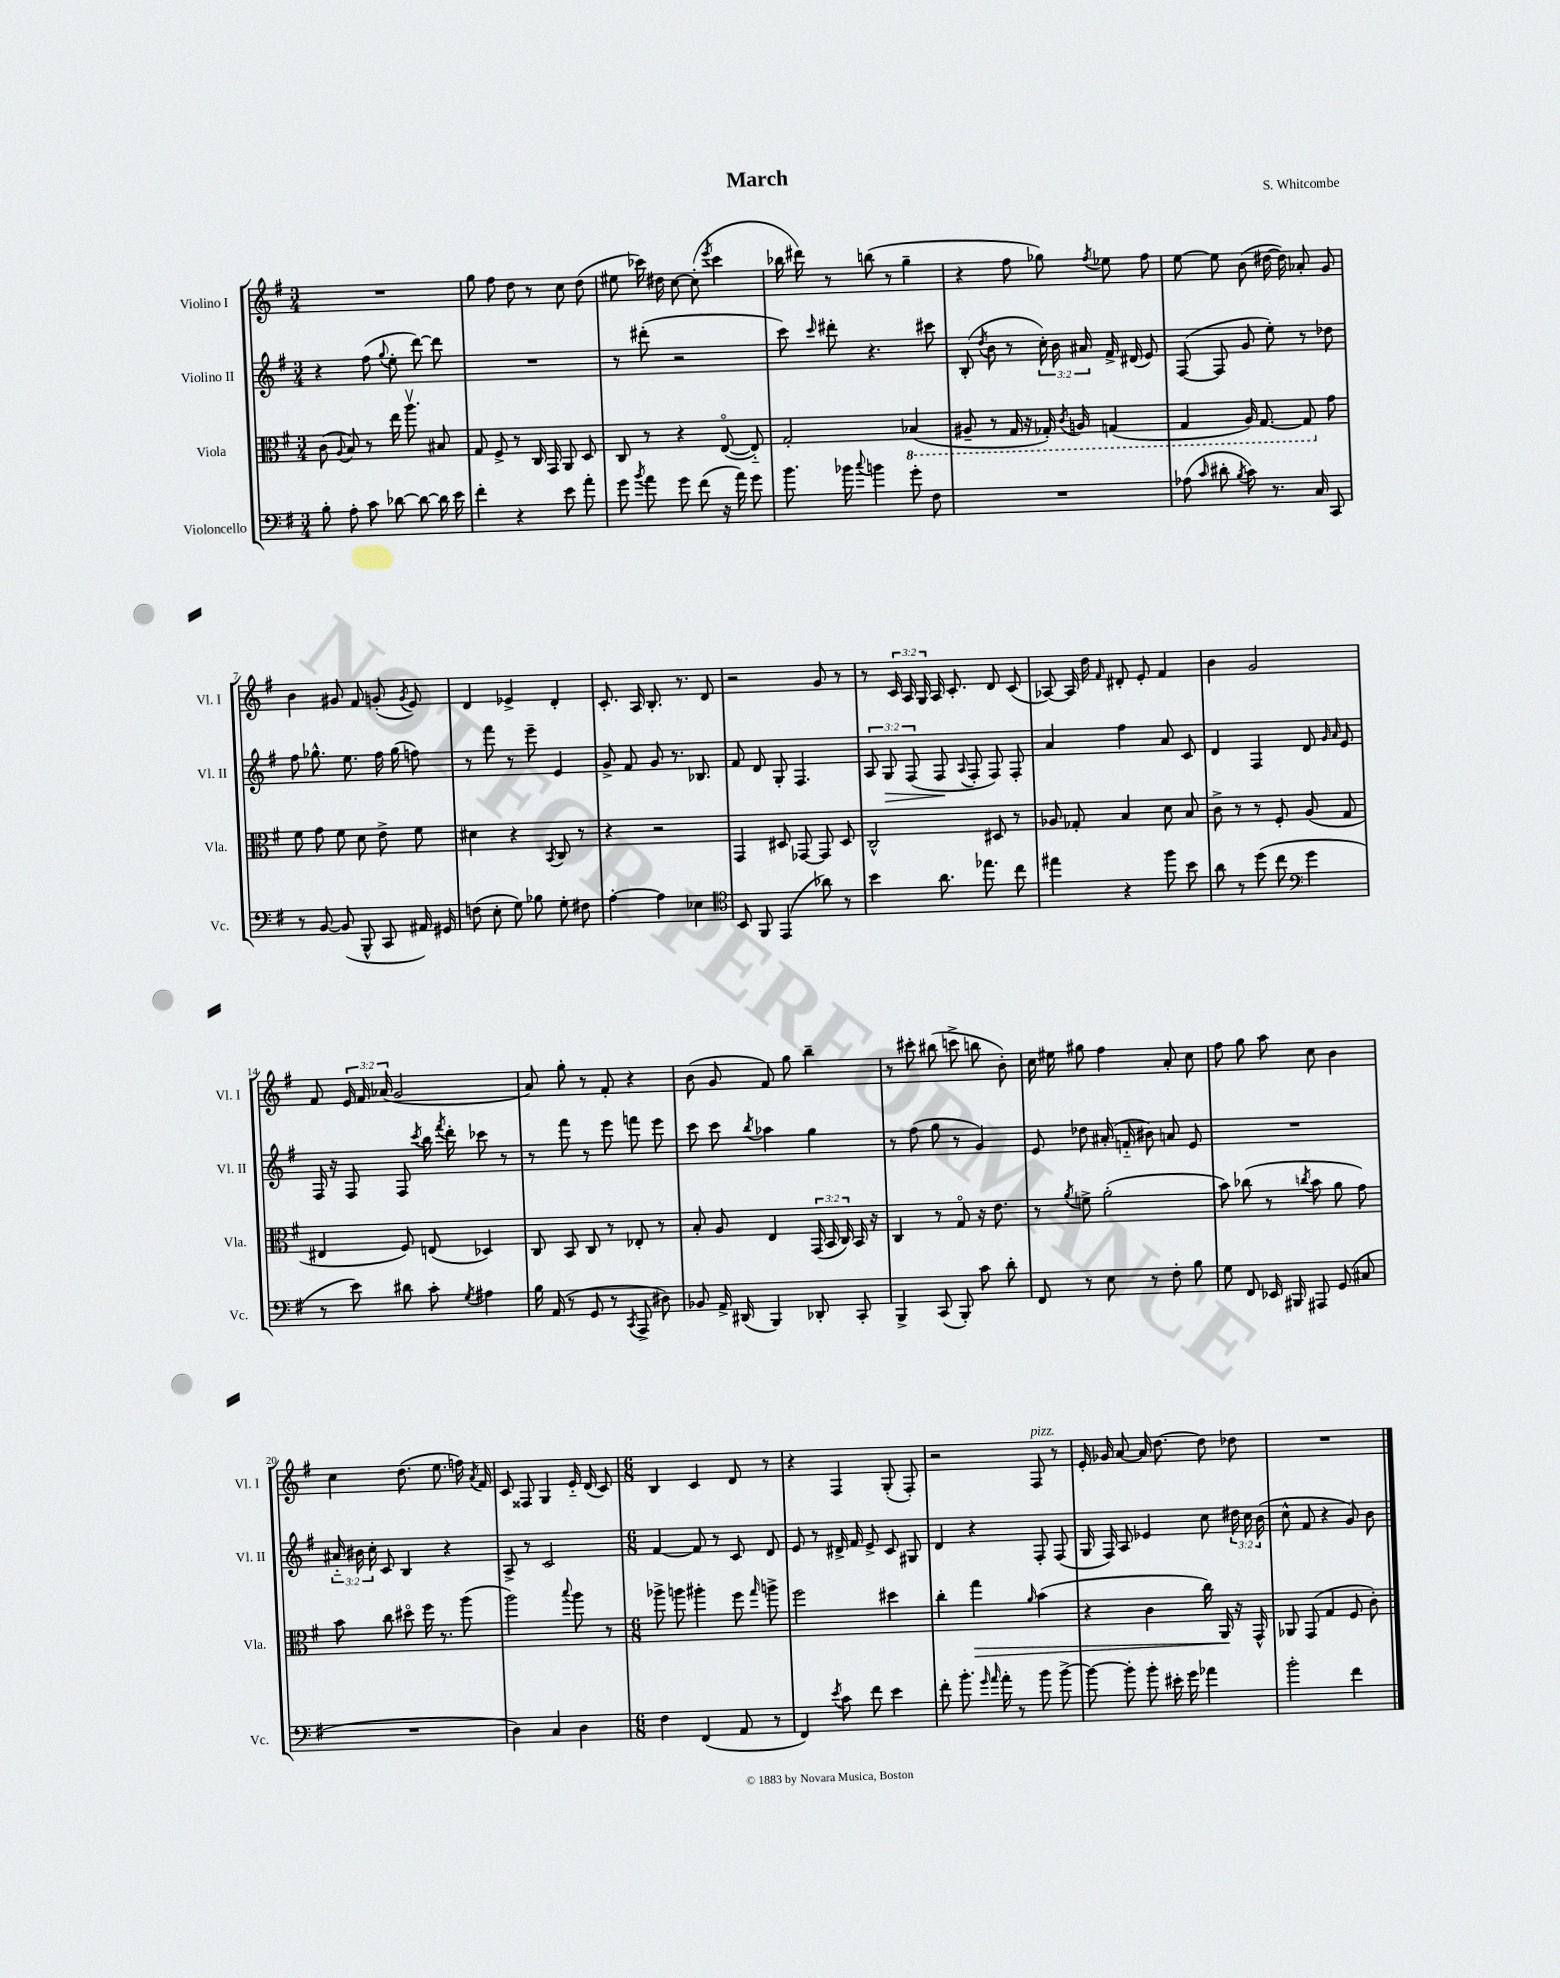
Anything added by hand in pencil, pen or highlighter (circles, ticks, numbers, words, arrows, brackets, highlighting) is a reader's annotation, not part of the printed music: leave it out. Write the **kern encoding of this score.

**kern	**kern	**kern	**kern
*staff4	*staff3	*staff2	*staff1
*clefF4	*clefC3	*clefG2	*clefG2
*k[f#]	*k[f#]	*k[f#]	*k[f#]
*M3/4	*M3/4	*M3/4	*M3/4
8B'	(8c	4r	2.r
.	8qqA	.	.
8A'	8B)	.	.
8c	8r	(8ff#	.
.	.	8qqgg	.
[8d-	16ee	8ee'	.
.	8.aav	.	.
8d-_	.	[8ddd)	.
16d-]	8B#	8ddd]	.
16e	.	.	.
=	=	=	=
4f#'	8G	2.r	8gg
.	8F#^	.	8ff#
4r	8r	.	8dd
.	16C	.	8r
.	16GG	.	.
8e	8AA	.	8cc
8a'	8D	.	(8dd
=	=	=	=
8g	8C	8r	8ee#
8qb	.	.	.
8a	8r	(8ddd#'	16ccc-)
.	.	.	16dd#
8g	4r	2r	[8cc
(8f#	.	.	(8cc']
.	.	.	8qeee
16r	([8Eo	.	4ccc-
16a)	.	.	.
8g	8E'~])	.	.
=	=	=	=
8.b	2G'	8ccc)	16bb-
.	.	.	16ddd#)
.	.	16qqccc	.
.	.	8ddd#'	8r
16b-	.	.	.
8qqcc	.	.	.
4b	.	4.r	(8bb
.	.	.	8r
8g'	(4BB-	.	4gg~
8F#	.	8ccc#	.
=	=	=	=
2.r	8AA#~	(8B'	4r
.	.	8qdd	.
.	8r	8b	.
.	16GG	8r	8ff#
.	16r	.	.
.	16GG-')	24cc')	8gg-)
.	.	24b	.
.	8qC	.	.
.	16AA	.	.
.	.	24a#	.
.	.	.	8qff#
.	(4GG	16f#^	8ee-
.	.	(16d#	.
.	.	8e)	8ff#
=	=	=	=
(8A-	4GG	([8F#	[8ee
16qqc	.	.	.
8d#'	.	8F#]	8ee]
8qB	.	.	.
8c)	16AA)	8g	(8b
.	[8.GG	.	.
8.r	.	8ee')	[16dd#
.	.	.	16dd#])
.	8GG]	8r	8a-'
16C	.	.	.
8CC	8g	8dd-	8g
=	=	=	=
8r	8f#	8ff#	4b
[8BB	8g	8.gg-^^	.
(8BB]	8f#	.	8g#
.	.	8.ee	.
8BBB^^	8d	.	8f#
8CC	8e^	16ff#	(8g'
.	.	(16gg-	.
.	.	.	8qg
16AA#)	8f#	8ff)	8e)
16GG#	.	.	.
=	=	=	=
(8F	4d#	8r	4d
8E'	.	8fff#	.
8G)	4r	8r	4e-^
8B-	.	8eee~	.
.	8qBB	.	.
8G'	8C	4e	4d'
8F#	8r	.	.
=	=	=	=
[4A'	4r	8g^	8.c'
.	.	8f#	.
.	.	.	16A
4A]	2r	8g	8.B'
.	.	8.r	.
.	.	.	8.r
4E-	.	.	.
.	.	8.B-	.
.	.	.	8d
=	=	=	=
*clefC4	*	*	*
8BB	4GG	8f#	2r
8FF#	.	8d	.
(4EE	8D#	8G'	.
.	[8GG-	4.F#	.
8a-)	8GG-]	.	8g
8r	8D#	.	8r
=	=	=	=
4b	2C^^	12A	8r
.	.	12G	.
.	.	.	24c
.	.	(12F#	24A
.	.	.	24G
8.a	.	8F#	16A
.	.	.	8.c'
.	.	8qqA	.
.	.	8F#'	.
8.ee-	.	.	.
.	8D#	8F#)	8d
8cc	8r	8F#'	(8c
=	=	=	=
4ee#	8A-	4a	[8A-)
.	8G-'	.	16A-]
.	.	.	16dd
.	.	.	16qqf#
4r	4B	4ff#	8d#'
.	.	.	8e'
8ff#	8d	8a	4f#
8b	8B	8c	.
=	=	=	=
8a	8c^	4d	4b
8r	8r	.	.
(8dd	8r	4F#	2g
8cc	8F#'	.	.
*clefF4	*	*	*
4g	(8A	8d	.
.	.	16qqg	.
.	.	16qqa	.
.	8G	8e	.
=	=	=	=
8r	4E#	16F#	8f#
.	.	16r	.
8e)	.	8F#	24e
.	.	.	24f#
.	.	.	(24a-
8d#	8F#)	8F#	2g
.	.	8qccc	.
8c'	(8E	16bb	.
.	.	8qfff#	.
.	.	16ddd'	.
8qG	.	.	.
4A#	4D-)	8ccc-	.
.	.	8r	.
=	=	=	=
16B	8C	8r	8a)
(16AA	.	.	.
8r	8BB	8fff#	8gg'
8GG	8C	8r	8r
8r	8r	8eee	8f#'
8qCC	.	.	.
8AAA^	8E-'	8fff	4r
8D#)	8r	8eee	.
=	=	=	=
8BB-	8B'	8ccc	(8b
16AA^	8A	8ccc	8g
(16DD#	.	.	.
.	.	8qbb	.
4BBB)	4E	4aa-	8f#)
.	.	.	8gg
8DD-'	(24GG	4gg	4bb~
.	24BB	.	.
.	24C)	.	.
8CC'	16BB	.	.
.	16r	.	.
=	=	=	=
4BBB^	4C	8r	8r
.	.	(8ff#	8ccc#'
(8CC	8r	8gg	(8bb#
8BBB')	8Go	8r	8ccc^
8c	16r	4g)	8bb
.	8.e	.	.
8d'	.	.	8b')
=	=	=	=
8FF#	8r	8e	16cc
.	.	.	16ee#
.	8qa	.	.
8r	8f^	8dd-	8gg#
8E	(2a'	(16a#'	4ff#
.	.	16f'~	.
8r	.	8b#)	.
8F#'	.	8a	8a'
8B	.	8e	8cc
=	=	=	=
8G	8b)	2.r	8ff#
8FF#	(8cc-	.	8gg
16EE-	8r	.	8aa
16BBB#	.	.	.
.	8qcc	.	.
8AAA#	8b	.	8cc
(8GG	8a	.	4b
8C#	8g)	.	.
=	=	=	=
2.r	8b	24a#'~	4cc
.	.	24b#	.
.	.	24cc'	.
.	8cc	8c	.
.	8dd#o	4B	(8.dd
.	16ff#	.	.
.	8.r	.	8.ee
.	.	4r	.
.	(8aa	.	16ff)
.	.	.	8qa
.	.	.	16f#
=	=	=	=
4D)	2aa)	8A^	8c
.	.	8r	8F##
4C	.	2c	4G
.	8qqbb	.	.
4D	8aa	.	16e'~
.	.	.	(16d
.	8r	.	8c)
=	=	=	=
*M6/8	*M6/8	*M6/8	*M6/8
4F#	8aa-^	[4f#	4B
.	8aa	.	.
(4FF#	4aa#'	8f#]	4c
.	.	8r	.
8AA	8ff#	8c	8d
.	16qqgg	.	.
8r	8aa^	8d	8r
=	=	=	=
4FF#)	2ff#	8e	4r
.	.	8r	.
8qe	.	.	.
8c	.	16d#^	4F#
.	.	16f#	.
8f#	.	8e^	.
4e	4dd#	8c	(8G'
.	.	8G#	8F#')
=	=	=	=
8f#'	4cc'	4d	2r
8.b'	.	.	.
.	4gg	4r	.
16qqg	.	.	.
16qqa	.	.	.
16a'	.	.	.
8r	.	.	.
.	16qqa	.	.
8b	(4b	8F#'	8F#
[8b^	.	(8F#	8r
=	=	=	=
8b_	4r	16G	16e'
.	.	16F#)	16g-
8b']	.	8A	[8a
8b'	4c	4e-	16a]
.	.	.	[8.dd
16e#'	.	.	.
16g	.	.	.
4a-	16cc)	8cc	8dd]
.	16AA	.	.
.	16r	24dd#	8dd-
.	.	24cc	.
.	16GG^^	.	.
.	.	(24b	.
=	=	=	=
2b'	8AA-	8cc^^	2.r
.	(8GG	8f#	.
.	4G	4r	.
4f#	8F#	8g)	.
.	8c')	8b	.
==	==	==	==
*-	*-	*-	*-
